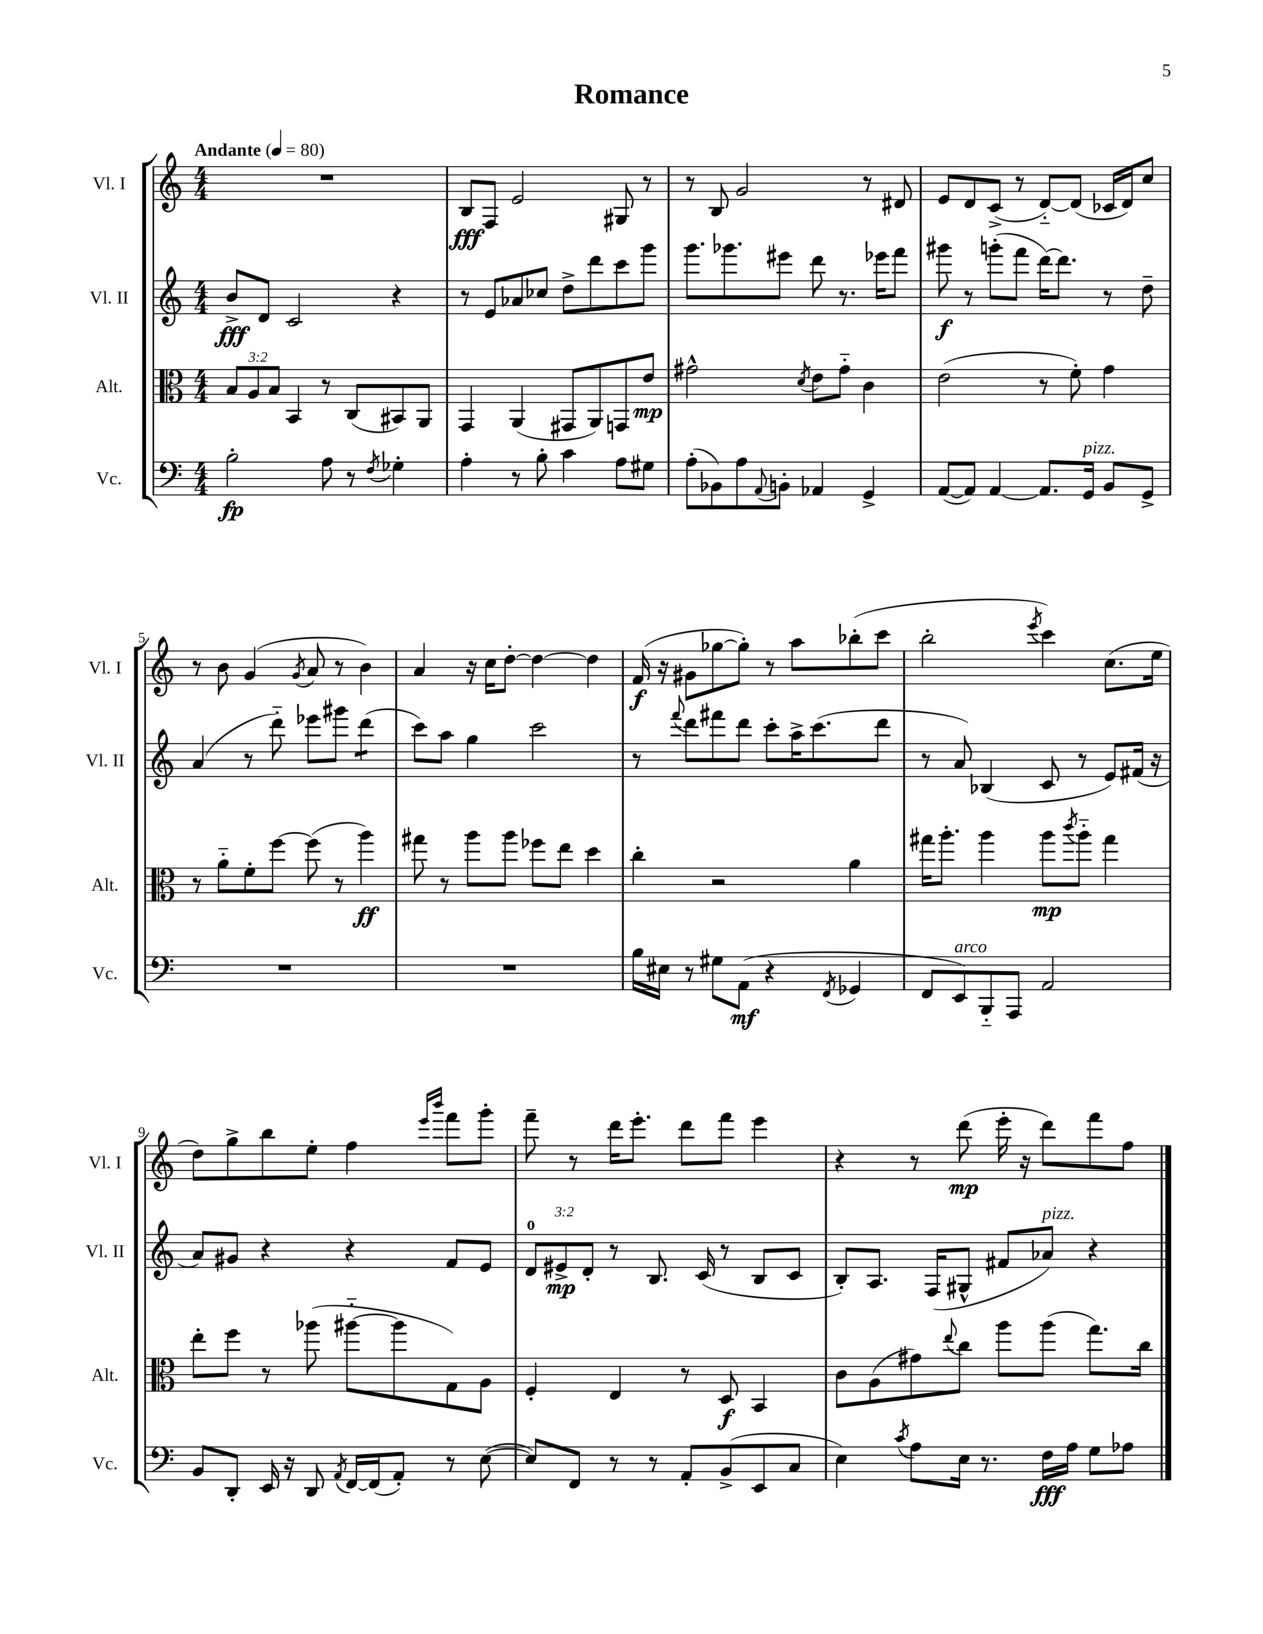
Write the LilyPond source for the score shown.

\header { title = "Romance" }
<<
\new StaffGroup <<
\new Staff = "s0" \with { instrumentName = "Vl. I" shortInstrumentName = "Vl. I" } {
    \clef treble \key c \major \numericTimeSignature \time 4/4 \tempo "Andante" 4 = 80
    R1 |
    b8\fff f8 e'2 gis8 r8 |
    r8 b8 g'2 r8 dis'8 |
    e'8 d'8 c'8->( r8 d'8~-_) d'8( ces'16 d'16) c''8 |
    r8 b'8 g'4( \acciaccatura { g'8 } a'8 r8 b'4) |
    a'4 r16 c''16 d''8~-. d''4~ d''4 |
    f'16\f( r16 gis'8 ges''8~ ges''8-.) r8 a''8 bes''8-.( c'''8 |
    b''2-. \acciaccatura { e'''8 } c'''4) c''8.( e''16 |
    d''8) g''8-> b''8 e''8-. f''4 \grace { e'''16 b'''16 } f'''8 g'''8-. |
    f'''8-- r8 d'''16 e'''8.-. d'''8 f'''8 e'''4 |
    r4 r8 d'''8\mp( e'''16-. r16 d'''8) f'''8 f''8 \bar "|." |
}
\new Staff = "s1" \with { instrumentName = "Vl. II" shortInstrumentName = "Vl. II" } {
    \clef treble \key c \major \numericTimeSignature \time 4/4 \override Staff.TupletNumber.text = #tuplet-number::calc-fraction-text
    b'8->\fff d'8 c'2 r4 |
    r8 e'8 aes'8 ces''8 d''8-> d'''8 c'''8 g'''8 |
    g'''8. ges'''8. eis'''8 d'''8 r8. ees'''16 f'''8 |
    gis'''8\f r8 g'''8-.( f'''8 d'''16~) d'''8. r8 d''8-- |
    a'4( r8 d'''8-_) ees'''8 gis'''8 d'''4:8( |
    c'''8) a''8 g''4 c'''2 |
    r8 \appoggiatura { f'''8 } d'''8 fis'''8 d'''8 c'''8-. a''16-> c'''8.( d'''8 |
    r8 a'8) bes4( c'8 r8 e'8) fis'16( r16 |
    a'8) gis'8 r4 r4 f'8 e'8 |
    \tuplet 3/2 { d'8-0 eis'8->\mp d'8-. } r8 b8. c'16( r8 b8 c'8 |
    b8-.) a8. f16( gis8-^ fis'8 aes'8^\markup { \italic "pizz." }) r4 \bar "|." |
}
\new Staff = "s2" \with { instrumentName = "Alt." shortInstrumentName = "Alt." } {
    \clef alto \key c \major \numericTimeSignature \time 4/4 \override Staff.TupletNumber.text = #tuplet-number::calc-fraction-text
    \tuplet 3/2 { b8 a8 b8 } b,4 r8 c8( bis,8) a,8 |
    g,4 a,4( gis,8 a,8) g,8 e'8\mp |
    gis'2-^ \acciaccatura { d'8 } e'8 gis'8-_ c'4 |
    e'2( r8 f'8-.) g'4 |
    r8 a'8-_ f'8-. f''8~ f''8( r8 a''4\ff) |
    gis''8 r8 a''8 a''8 fes''8 e''8 d''4 |
    c''4-. r2 a'4 |
    gis''16 a''8.-. a''4 a''8\mp \acciaccatura { c'''8 } a''8-_ gis''4 |
    e''8-. f''8 r8 aes''8( ais''8~-_ ais''8 g8) a8 |
    f4-. e4 r8 d8\f b,4 |
    c'8 a8( gis'8) \appoggiatura { e''8 } c''8 a''8 a''8( g''8.) c''16 \bar "|." |
}
\new Staff = "s3" \with { instrumentName = "Vc." shortInstrumentName = "Vc." } {
    \clef bass \key c \major \numericTimeSignature \time 4/4
    b2-.\fp a8 r8 \acciaccatura { f8 } ges4-. |
    a4-. r8 b8-. c'4 a8 gis8 |
    a8-.( bes,8) a8 \appoggiatura { a,8 } b,8-. aes,4 g,4-> |
    a,8~( a,8) a,4~ a,8. g,16^\markup { \italic "pizz." } b,8 g,8-> |
    R1 |
    R1 |
    b16 eis16 r8 gis8 a,8\mf( r4 \acciaccatura { f,8 } ges,4 |
    f,8 e,8^\markup { \italic "arco" }) b,,8-_ a,,8 a,2 |
    b,8 d,8-. e,16 r16 d,8 \acciaccatura { a,8 } f,16~ f,16( a,8-.) r8 e8~( |
    e8) f,8 r8 r8 a,8-. b,8->( e,8 c8 |
    e4) \acciaccatura { c'8 } a8 e16 r8. f16\fff a16 g8 aes8 \bar "|." |
}
>>
>>
